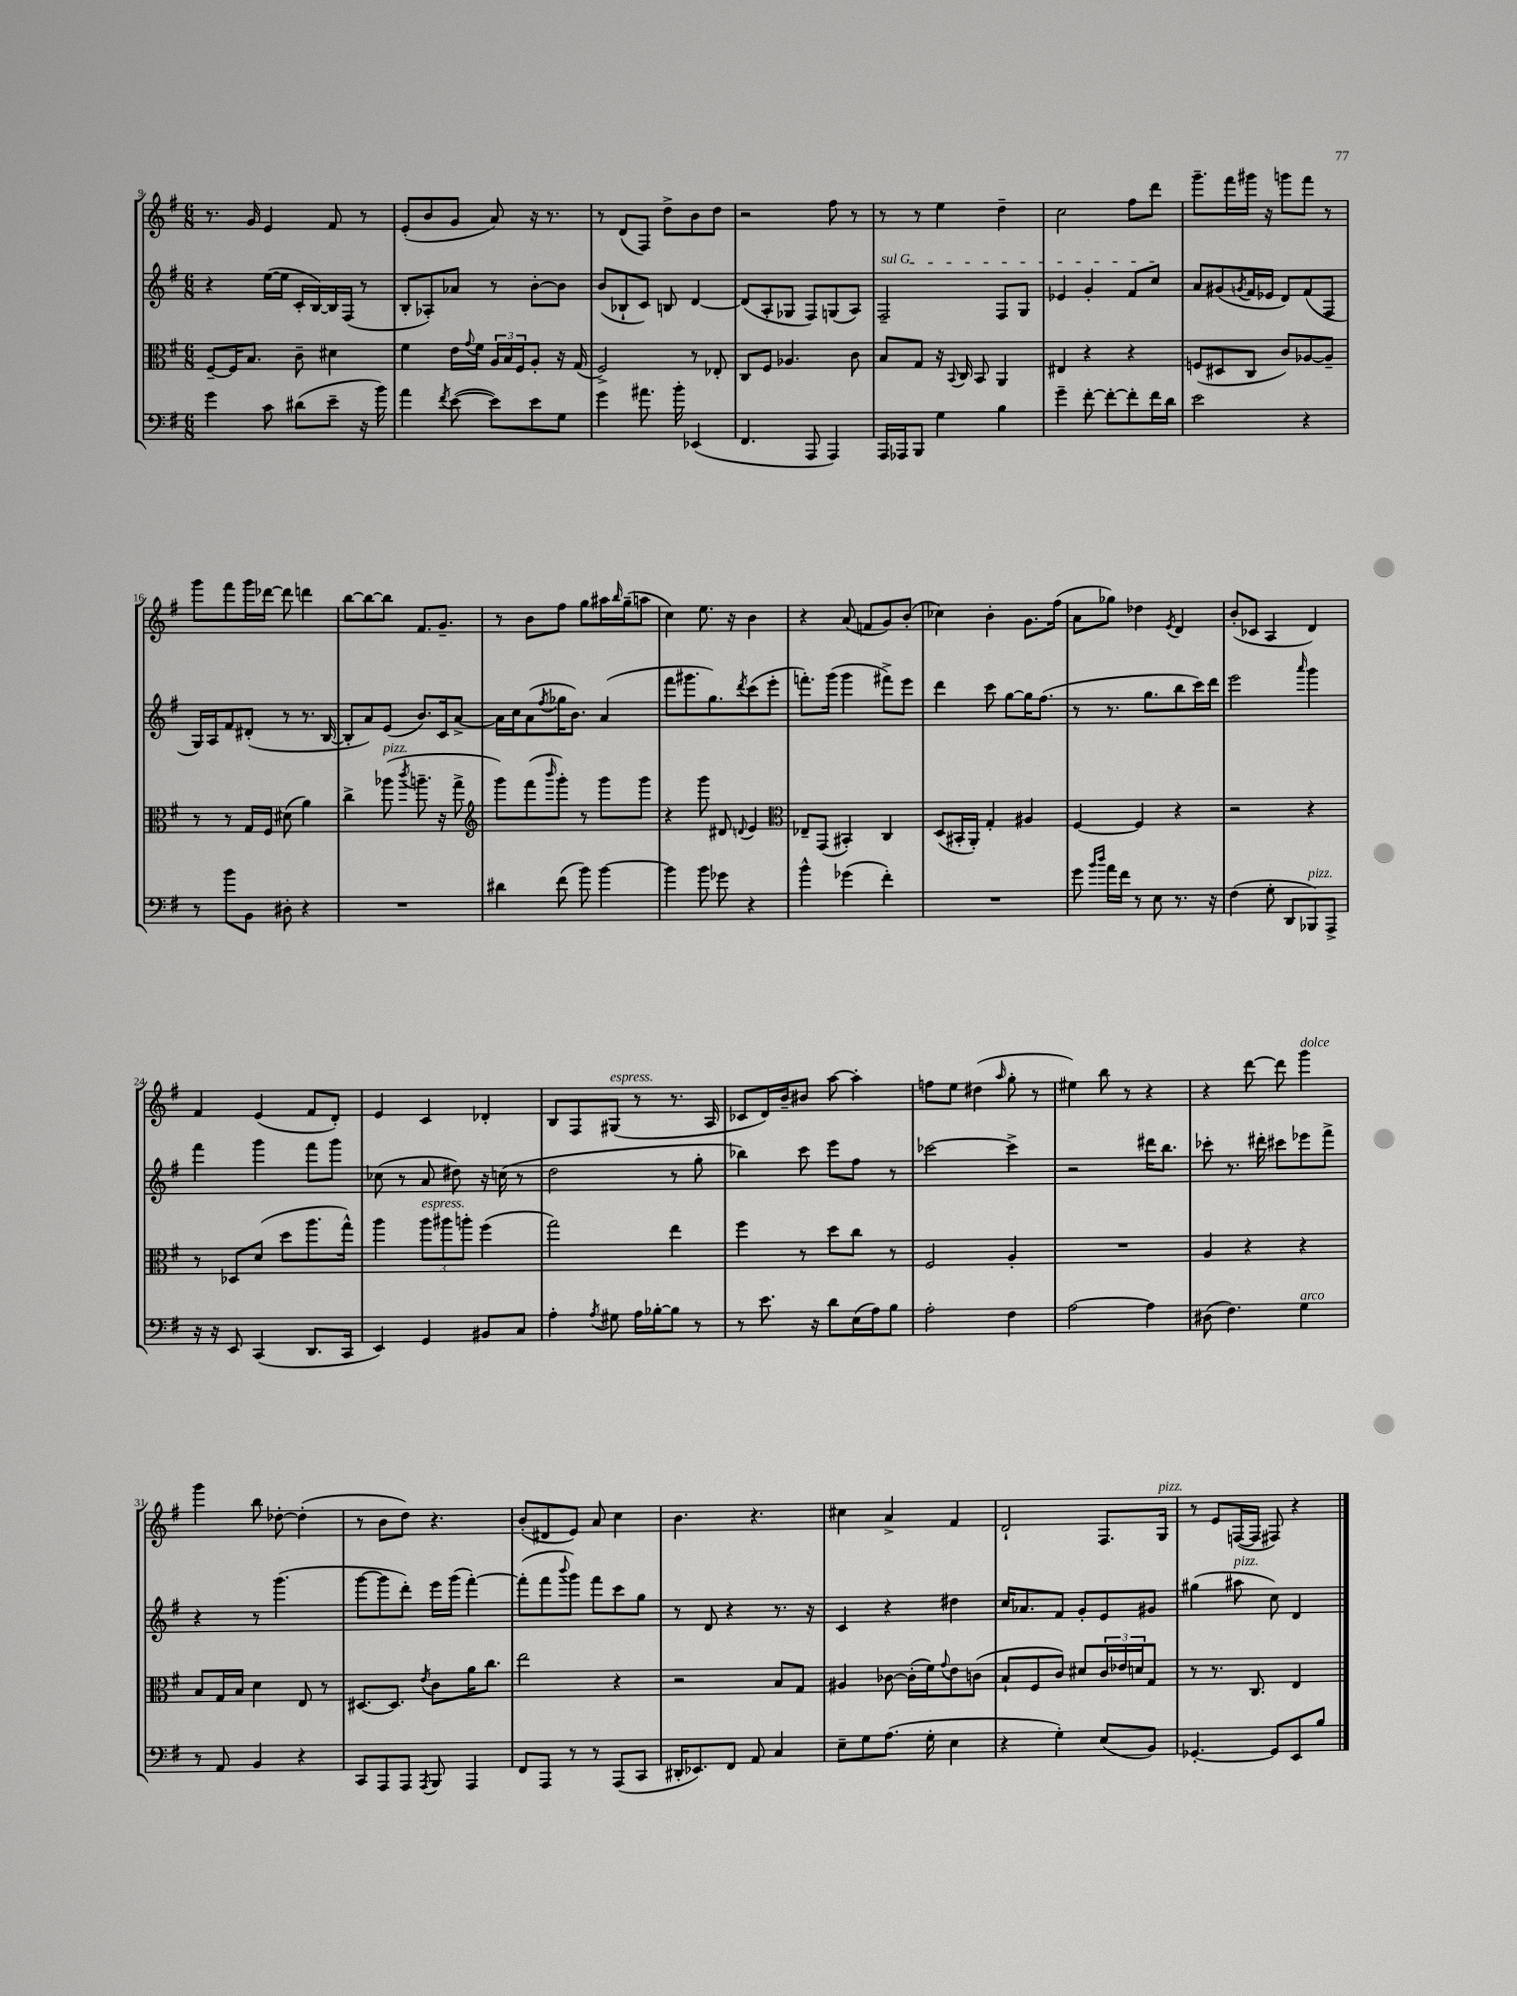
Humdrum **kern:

**kern	**kern	**kern	**kern
*staff4	*staff3	*staff2	*staff1
*clefF4	*clefC3	*clefG2	*clefG2
*k[f#]	*k[f#]	*k[f#]	*k[f#]
*M6/8	*M6/8	*M6/8	*M6/8
4g\	[8F#~/L	4r	8.r
.	16F#/]K	.	.
.	8.B/J	.	16g/
8c\	.	([16ee\LL	4e/
.	.	16ee\]JJ	.
(8d#\L	8c~\	16c'/LL	.
.	.	[16B/)	.
8e~\J	4d#\	16B/]	8f#/
.	.	(16F#/JJ	.
16r	.	8r	8r
16b\)	.	.	.
=	=	=	=
4a\	4f#\	8B'/L	(8e'/L
.	.	8A-'/)	8b/
8qf#/	.	.	.
([8e\	16e\LL	8a-/J	8g/J
.	8qqg/	.	.
.	16f#\JJ	.	.
8e\]L)	24A/LL	8r	8a/)
.	24B/	.	.
.	24F#/J	.	.
8e\	8A'/J	[8b'\L	16r
.	.	.	8.r
8G\J	16r	8b\]J	.
.	(16G/	.	.
=	=	=	=
4g\	2F#^/)	(8b/L	8r
.	.	8B-`/	(8d/L
8.a#\	.	8c/J)	8F#/J)
.	.	8B/	8dd^\L
16b'\	.	.	.
(4EE-/	8r	[4d/	8b\
.	8E-'/	.	8dd\J
=	=	=	=
4.FF#/	8C/L	(8d/]L	2r
.	8F#/J	8A'/	.
.	4.A-/	8G-/J	.
8AAA/	.	8F#/L)	.
4AAA/)	.	(8G/	8ff#\
.	8c\	8A/J)	8r
=	=	=	=
16AAA/LL	8B/L	2F#~/	8r
16AAA-/J	.	.	.
8BBB/J	8G/J	.	8r
4G\	16r	.	4ee\
.	8qqBB/	.	.
.	16C/	.	.
.	8BB/	.	.
4B\	4AA/	8F#/L	4dd~\
.	.	8G/J	.
=	=	=	=
4g~\	4E#/	4e-/	2cc\
[8f#'\	4r	4g'/	.
8f#'\_L	.	.	.
8f#'\]	4r	8f#/L	8ff#\L
16f#\L	.	8cc/J	8ddd\J
16d\JJ	.	.	.
=	=	=	=
2e\	(8F/L	8a/L	8.ggg~\L
.	8D#/	(8g#/	.
.	.	.	16fff#\L
.	.	8qg/	.
.	8C/J	16f#/L	16ggg#\JJ
.	.	16e-/JJ	16r
.	8c/L)	8d/L)	8ggg\L
4r	[8A-/	(8f#/	8fff#\J
.	8A-~/]J	8F#/J	8r
=	=	=	=
8r	8r	16G/LL)	8ggg\L
.	.	16A/J	.
8b\L	8r	8f#/	8fff#\
8BB\J	16G/LL	(8d#'/J	16ggg\L
.	16F#/JJ	.	[16ddd-\JJ
8D#'\	(8d#\	8r	8ddd-\]
4r	4a\)	8.r	4ddd\
.	.	[16B/	.
=	=	=	=
2.r	4cc^\	8B'/]L	[8bb\L
.	.	8a/)	8bb\_
.	(8aa-\	(8e/J	8bb\]J
.	8qccc/	.	.
.	8.aa~\	8.b/L)	8.f#/L
.	16r	16c/k	8.g~/J
.	8gg^\	[8a^/J	.
=	=	=	=
*	*clefG2	*	*
4d#\	8ggg\L)	16a\]LL	8r
.	.	16cc\J	.
.	(8fff#\	(8a\	8b\L
.	16qqbbb/	8qff#/	.
(8f#\	8ggg'\J)	16gg-\K	8ff#\J
.	.	8.b\J)	.
8b\)	8r	.	8gg\L
[4b\	8ggg\L	(4a/	16aa#\L
.	.	.	16qqbb/
.	.	.	(16gg~\J
.	8ggg\J	.	8aa\J
=	=	=	=
4b\]	4r	8fff#\L	4cc\)
.	.	8.ggg#\	.
8b\	8ggg\	.	8.ee\
.	.	8.gg\)	.
8g-\	8d#/	.	.
.	.	.	16r
.	8qqd/	8qddd/	.
4r	4e/	(8ccc\	4b\
.	.	8eee'\J	.
=	=	=	=
*	*clefC3	*	*
4b^^\	8E-~/L	8.fff'\L)	4r
.	(8GG/J	.	.
.	.	(16ggg\Jk	.
(4g-\	4BB#'/)	4ggg\	(8a/
.	.	.	8f/L
4f#'\)	4C/	8fff#^\L)	8g/)
.	.	8eee\J	(8b'/J
=	=	=	=
2.r	(8D/L	4ddd\	4cc-\)
.	16BB#'/L	.	.
.	16AA'/JJ)	.	.
.	4G'/	8ccc\	4b'\
.	.	[8gg\L	.
.	4A#/	16gg\]K	8.g\L
.	.	(8.ff#\J	.
.	.	.	(16ff#\Jk
=	=	=	=
8g\	[4F#/	8r	8a\L
16qqb/LL	.	.	.
16qqdd/JJ	.	.	.
16a\LL	.	8.r	8gg-\J)
16f#\JJ	.	.	.
8r	4F#/]	.	4dd-\
.	.	8.gg\L	.
8E\	.	.	.
.	.	.	8qe/
8.r	4r	8bb\	4d/
.	.	16ccc\L)	.
16r	.	16ddd\JJ	.
=	=	=	=
(4F#\	2r	2eee\	(8b'/L
.	.	.	8c-/J
8G'\	.	.	4A/
8DD/L	.	.	.
.	.	16qqaaa/	.
8BBB-/)	4r	4ggg\	4d/)
8AAA^/J	.	.	.
=	=	=	=
16r	8r	4fff#\	4f#/
16r	.	.	.
8EE/	8D-/L	.	.
(4CC/	(8d/J	4ggg\	(4e/
.	8dd\L	.	.
8.DD/L	8.aa\	8fff#\L	8f#/L
.	.	8ggg\J	8d'/J)
16CC/Jk	16gg^^\Jk)	.	.
=	=	=	=
4EE/)	4aa\	(8cc-\	4e/
.	.	8r	.
4GG/	12aa\L	8a/	4c/
.	12aa#\	.	.
.	.	8dd#\)	.
.	12aa'\J	.	.
8BB#/L	(4ff#\	16r	4d-'/
.	.	(16cc\	.
8C/J	.	8r	.
=	=	=	=
4A'\	2gg\)	2dd\	8B/L
.	.	.	8F#/
8qA/	.	.	.
8G#\	.	.	(8G#/J
16A\LL	.	.	8r
[16B-'\J	.	.	.
8B-\]J	4ee\	8r	8.r
8r	.	8gg'\	.
.	.	.	16A/
=	=	=	=
8r	4ff#\	4bb-\)	8c-/L
8.e\	.	.	16d/L)
.	.	.	16b~/J
.	8r	8ccc\	8b#/J
16r	.	.	.
8d\L	8dd\L	8eee\L	[8aa\
(16E\L	8cc\J	8ff#\J	4aa'\]
16A\J)	.	.	.
8B\J	8r	8r	.
=	=	=	=
2A'\	2F#/	[2ccc-\	8ff\L
.	.	.	8ee\J
.	.	.	(4dd#\
.	.	.	16qqaa/
4F#\	4A'/	4ccc-^\]	8gg'\
.	.	.	8r
=	=	=	=
[2A\	2.r	2r	4ee#\)
.	.	.	8bb\
.	.	.	8r
4A\]	.	16ddd#\LK	4r
.	.	8.bb\J	.
=	=	=	=
(8D#\	4A/	8ccc-'\	4r
4.F#\)	.	8.r	.
.	4r	.	[8ddd\
.	.	16ddd#'\	.
.	.	8ccc#\L	8ddd\]
4G\	4r	8eee-\	4ggg\
.	.	8fff#^\J	.
=	=	=	=
8r	8B/L	4r	4ggg\
8AA/	16G/L	.	.
.	16B/JJ	.	.
4BB/	4d\	8r	8bb\
.	.	(4.ggg\	[8dd-'\
4r	8E/	.	(4dd-'\]
.	8r	.	.
=	=	=	=
8CC/L	[8.D#/L	[8ggg\L	8r
8AAA/	.	8ggg\]	8b\L
.	8.D#/]J	.	.
8AAA/J	.	8ddd'\J)	8dd\J)
8qAAA/	8qe/	.	.
8BBB/	8c\L	16eee\LL	4.r
.	.	(16ggg\JJ	.
4AAA/	16a\K	[4fff#'\)	.
.	8.cc\J	.	.
=	=	=	=
8FF#/L	2ee\	(8fff#'\]L	(8b'/L
8AAA/J	.	8fff#\	8d#/
.	.	8qqbbb/	.
8r	.	8ggg\J)	8e/J)
8r	.	8fff#\L	8a/
(8AAA/L	4r	8ccc\	4cc\
8CC/J	.	8gg\J	.
=	=	=	=
16DD#'/LK	2r	8r	4.b\
8.EE-/)	.	.	.
.	.	8d/	.
8FF#/J	.	4r	.
8AA/	.	.	4.r
4C/	8B/L	8.r	.
.	8G/J	.	.
.	.	16r	.
=	=	=	=
8E~\L	4A#/	4c/	4cc#\
8G\	.	.	.
(8.A\J	[8c-\	4r	4a^/
.	(16c-'\]LL	.	.
16G'\	16f#\J)	.	.
.	8qqg/	.	.
4E\	8e\	4dd#\	4f#/
.	(8c\J	.	.
=	=	=	=
4r	8B`/L	16cc/LK	2d`/
.	.	8.a-/	.
.	8F#/	.	.
4G'\)	8c/J)	8f#/J	.
.	8d#/L	8g'/L	.
(8E/L	24c/L	8e/	8.F#/L
.	24e-/	.	.
.	24d/J	.	.
8BB/J)	8G/J	8g#/J	.
.	.	.	16G/Jk
=	=	=	=
[4.GG-'/	8r	(4gg#\	8r
.	8.r	.	8e/L
.	.	8aa#\	([16F/L
.	8.C/	.	16F/]JJ
8GG-/]L	.	8cc\)	8F#/)
8EE/	4E/	4d/	4r
8B/J	.	.	.
==	==	==	==
*-	*-	*-	*-
